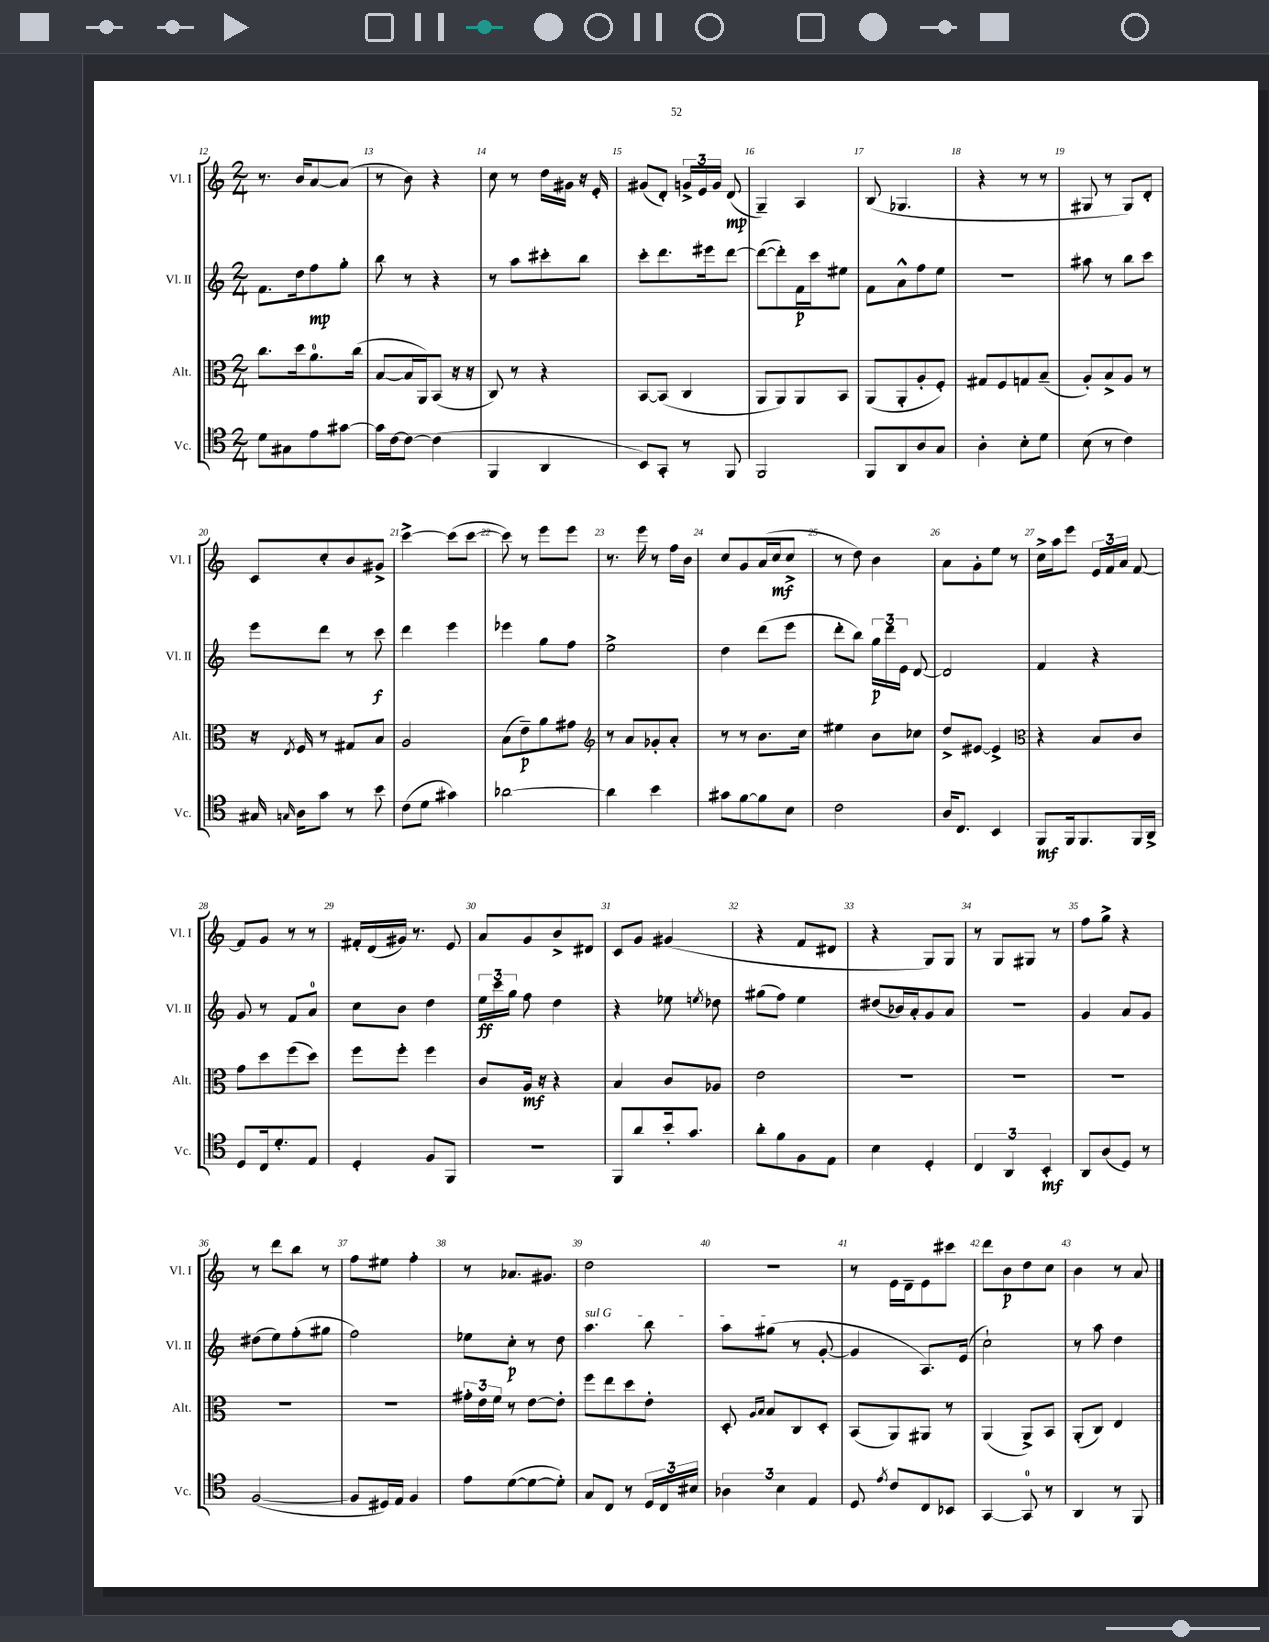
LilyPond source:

<<
\new StaffGroup <<
\new Staff = "s0" \with { instrumentName = "Vl. I" shortInstrumentName = "Vl. I" } {
    \clef treble \key c \major \numericTimeSignature \time 2/4
    \autoBeamOff r8. b'16[ a'8~ a'8]( |
    r8 b'8) r4 |
    c''8 r8 d''16[ gis'16] r16 e'16-. |
    gis'8[( d'8]-.) \tuplet 3/2 { g'16[-> e'16 g'16] } d'8\mp( |
    g4--) a4 |
    b8( ges4. |
    r4 r8 r8 |
    gis8 r8 gis8[) d'8]-. |
    c'8[ c''8-. b'8 gis'8]-> |
    c'''4~-> c'''8[( c'''8]~ |
    c'''8) r8 e'''8[ e'''8] |
    r8. e'''16 r8 f''16[ b'16] |
    c''8[ g'8 a'16( c''16\mf c''8]-> |
    r8 d''8) b'4 |
    a'8[ g'8-. e''8] r8 |
    c''16[-> a''16 e'''8] \tuplet 3/2 { e'16[ f'16 a'16] } f'8~ |
    f'8[ g'8] r8 r8 |
    fis'16[-. d'16( gis'16]) r8. e'8 |
    a'8[ g'8 b'8-> dis'8] |
    c'8[ g'8] gis'4( |
    r4 f'8[ dis'8] |
    r4 g8[) g8] |
    r8 g8[ gis8] r8 |
    f''8[ g''8]-> r4 |
    r8 d'''8[ b''8] r8 |
    f''8[ eis''8] f''4-. |
    r8 aes'8.[ gis'8.] |
    d''2 |
    r2 |
    r8 e'16[ d'16-- e'8 cis'''8] |
    d'''8[ b'8\p d''8 c''8] |
    b'4 r8 a'8 \bar "|." |
}
\new Staff = "s1" \with { instrumentName = "Vl. II" shortInstrumentName = "Vl. II" } {
    \clef treble \key c \major \numericTimeSignature \time 2/4
    \autoBeamOff f'8.[ d''16 f''8\mp g''8]-. |
    b''8 r8 r4 |
    r8 a''8[ cis'''8-. b''8] |
    c'''8[-. d'''8. eis'''16 d'''8]~ |
    d'''8[~( d'''8-.) f'16\p c'''16 eis''8] |
    f'8[ a'8-^ f''8 e''8] |
    r2 |
    ais''8 r8 b''8[ c'''8] |
    e'''8[ d'''8] r8 c'''8\f |
    d'''4 e'''4 |
    ees'''4 g''8[ f''8] |
    e''2-> |
    d''4 d'''8[( e'''8] |
    d'''8[-. b''8]) \tuplet 3/2 { g''16[\p d'''16 e'16] } d'8~ |
    d'2 |
    f'4 r4 |
    g'8 r8 f'8[ a'8]-0 |
    c''8[ b'8] d''4 |
    \tuplet 3/2 { e''16[\ff c'''16 g''16] } f''8 d''4 |
    r4 ees''8 \acciaccatura { e''8 } des''8 |
    gis''8[( f''8]) e''4 |
    dis''8[( bes'16) a'16-. g'8 a'8] |
    R2 |
    g'4 a'8[ g'8] |
    dis''8[( e''8) f''8-.( gis''8] |
    f''2) |
    ees''8[ c''8]-.\p r8 d''8 |
    \once \override TextSpanner.bound-details.left.text = \markup { \italic "sul G" } a''4.\startTextSpan b''8 |
    a''8[ gis''8]\stopTextSpan( r8 g'8~-. |
    g'4 a8.[) e'16]( |
    c''2-!) |
    r8 a''8 d''4 \bar "|." |
}
\new Staff = "s2" \with { instrumentName = "Alt." shortInstrumentName = "Alt." } {
    \clef alto \key c \major \numericTimeSignature \time 2/4
    \autoBeamOff c''8.[ d''16 a'8.-0 c''16]( |
    b8[~ b16 a,16) b,8]( r16 r16 |
    c8) r8 r4 |
    b,8[~ b,8]( c4 |
    a,8[ a,8) a,8 b,8] |
    a,8[( a,8-. a8-. f8]-.) |
    gis8[ f8 g8 b8]--( |
    a8[-.) b8-> a8] r8 |
    r16 \acciaccatura { e8 } f16 r8 gis8[ b8] |
    a2 |
    b8[( e'8--\p) a'8 gis'8] |
    \clef treble r8 a'8[ ges'8-. a'8]-. |
    r8 r8 b'8.[ c''16] |
    eis''4 b'8[ ces''8] |
    d''8[-> eis'8]~ eis'4-> |
    \clef alto r4 b8[ c'8] |
    g'8[ d''8 f''8( d''8]) |
    f''8[ f''8]-. f''4 |
    c'8[ a16]\mf r16 r4 |
    b4 c'8[ aes8] |
    e'2 |
    R2 |
    R2 |
    R2 |
    R2 |
    R2 |
    \tuplet 3/2 { gis'16[-. e'16 f'16] } r8 e'8[~ e'8]-. |
    f''8[ e''8 d''8 e'8]-. |
    d8-. \grace { a16[ b16] } b8[ c8 d8]-. |
    b,8[( a,8) ais,8] r8 |
    a,4( a,8[->) b,8] |
    a,8[-.( c8]) e4 \bar "|." |
}
\new Staff = "s3" \with { instrumentName = "Vc." shortInstrumentName = "Vc." } {
    \clef tenor \key c \major \numericTimeSignature \time 2/4
    \autoBeamOff d'8[ gis8 e'8 gis'8]~ |
    gis'16[ c'16~ c'8]~ c'4( |
    f,4 a,4 |
    b,8[) g,8]-. r8 f,8 |
    f,2 |
    f,8[ a,8 a8 g8] |
    a4-. b8[-. d'8] |
    b8( r8 c'4) |
    gis16 \grace { g16 } a16[ g'8] r8 b'8 |
    c'8[( d'8] gis'4) |
    aes'2~ |
    aes'4 b'4 |
    gis'8[ f'8~ f'8 b8] |
    c'2 |
    a16[ c8.] b,4 |
    f,8[\mf f,16 f,8. f,16 a,16]-> |
    d8[ c16 d'8.-. e8] |
    d4-. f8[ f,8] |
    R2 |
    f,8[ a'8 b'16-. g'8.] |
    a'8[-. f'8 f8 e8] |
    b4 d4-. |
    \tuplet 3/2 { c4 a,4 b,4-.\mf } |
    a,8[ a8( d8]) r8 |
    f2~( |
    f8[ dis16) e16] f4 |
    e'8[ d'8~( d'8~ d'8]-.) |
    g8[ c8] r8 \tuplet 3/2 { d16[ c16 bis16] } |
    \tuplet 3/2 { aes4 b4 e4 } |
    d8 \acciaccatura { e'8 } c'8[ c8 bes,8] |
    g,4~ g,8-0 r8 |
    a,4 r8 f,8 \bar "|." |
}
>>
>>
\layout { \context { \Score currentBarNumber = #12 \override BarNumber.break-visibility = ##(#f #t #t) barNumberVisibility = #all-bar-numbers-visible } }
